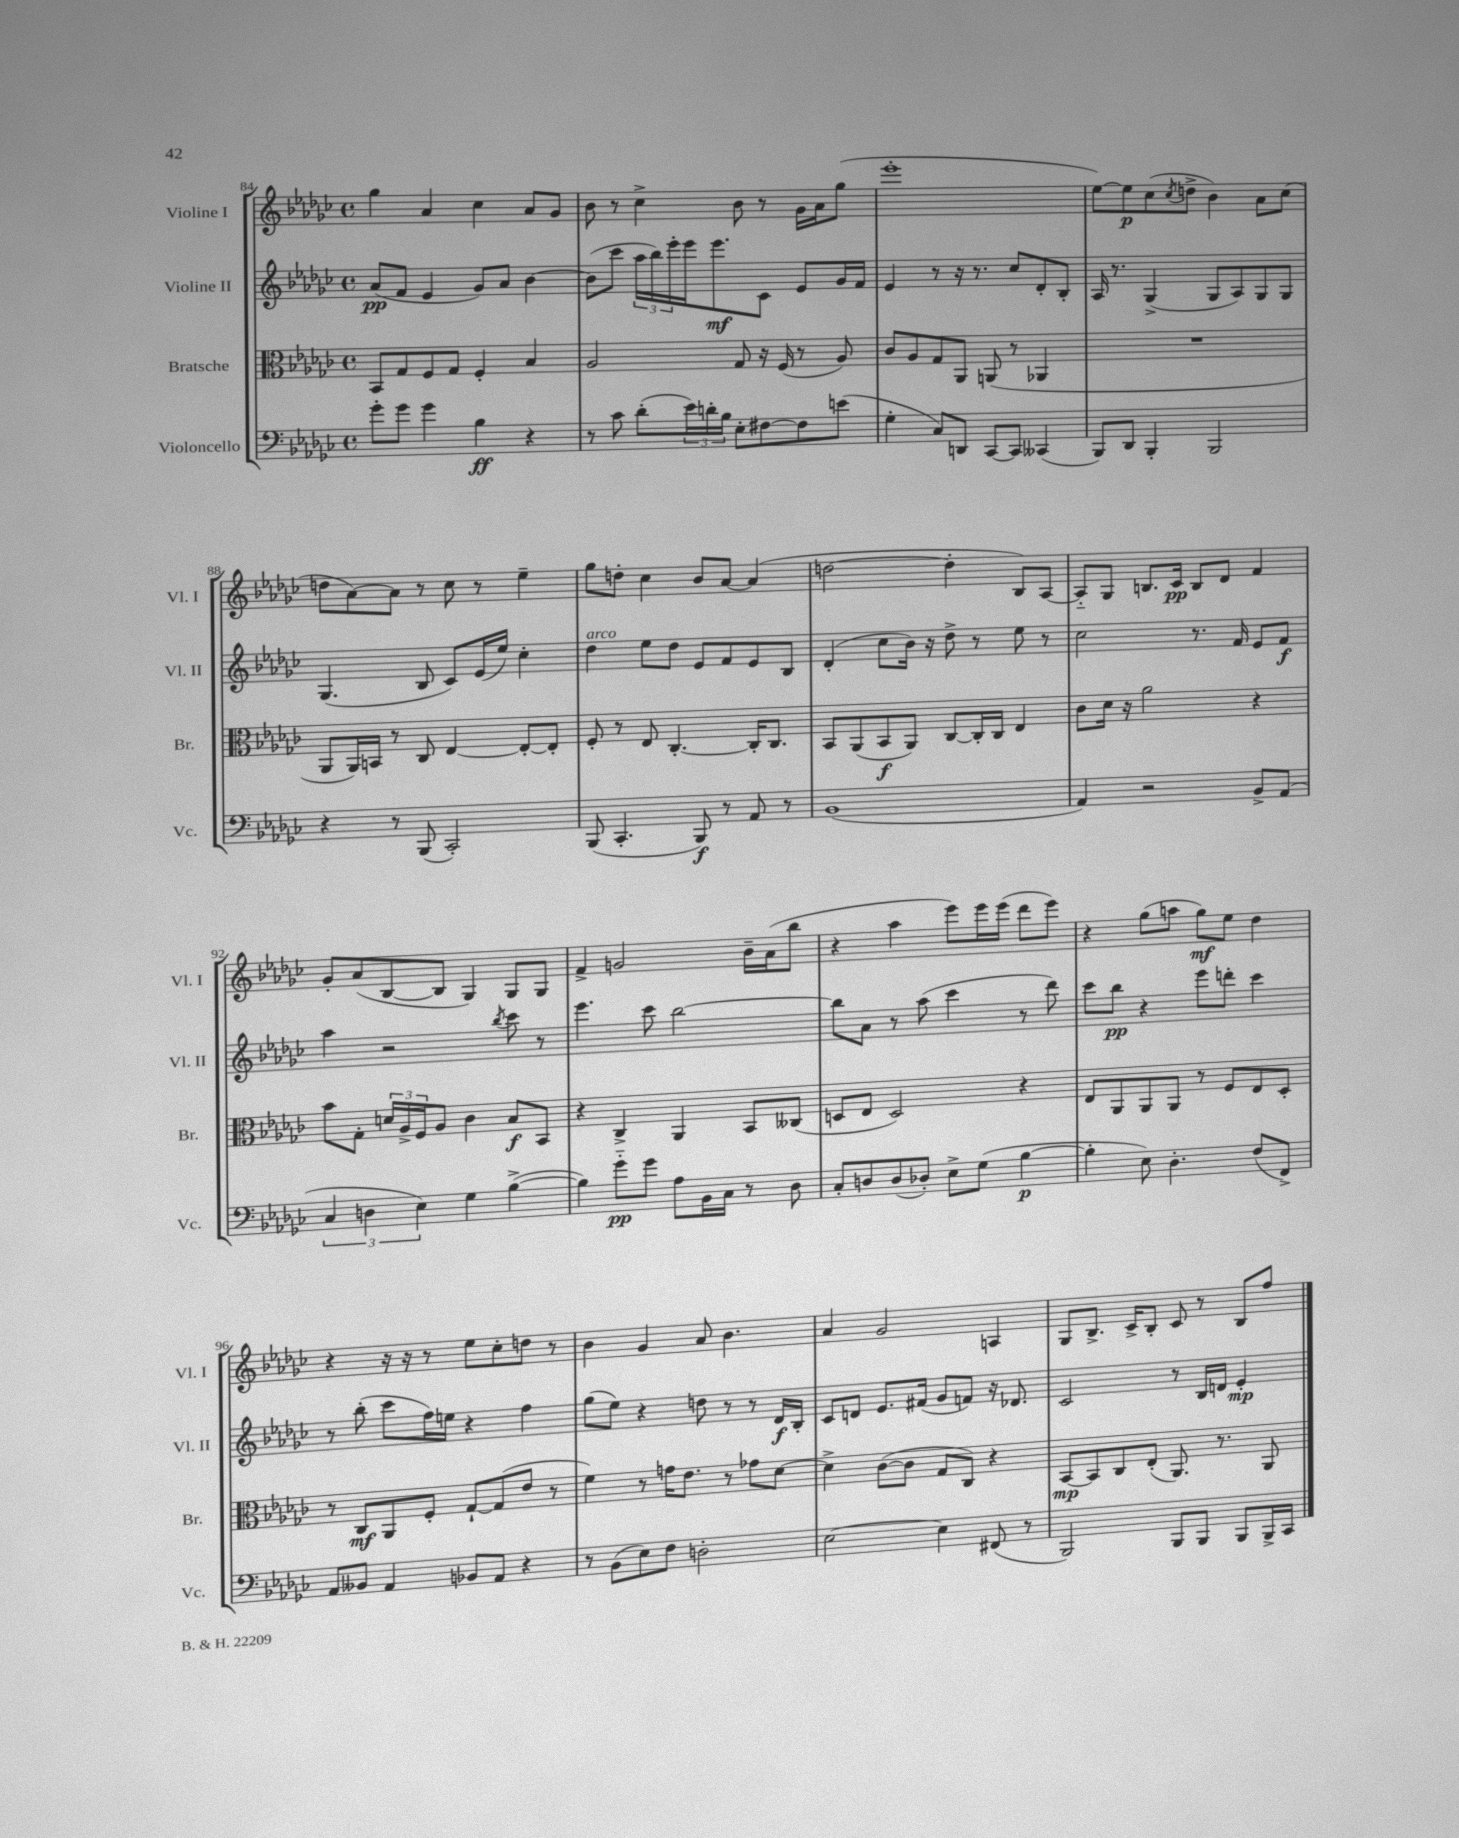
<<
\new StaffGroup <<
\new Staff = "s0" \with { instrumentName = "Violine I" shortInstrumentName = "Vl. I" } {
    \clef treble \key ges \major \defaultTimeSignature \time 4/4
    ges''4 aes'4 ces''4 aes'8 ges'8 |
    bes'8 r8 ces''4-> bes'8 r8 ges'16 aes'16 ges''8( |
    ees'''1-. |
    ees''8~) ees''8\p ces''8( \acciaccatura { ces''8 } d''8-> bes'4) aes'8 ces''8( |
    d''8 aes'8~) aes'8 r8 ces''8 r8 ees''4-- |
    ges''8 d''8-. ces''4 bes'8 aes'8~ aes'4( |
    d''2~ d''4-. bes8) aes8~ |
    aes8-_ ges8 b8. ces'16\pp b8 des'8 f'4 |
    ges'8-. aes'8( bes8~ bes8 ges4) ges8 ges8 |
    f'4-> g'2 bes'16-- aes'16( bes''8 |
    r4 aes''4 ees'''8) ees'''16 ees'''16( des'''8 ees'''8) |
    r4 ges''8( a''8 ges''8\mf) ees''8 des''4 |
    r4 r16 r16 r8 ees''8 ces''8-. d''8 r8 |
    bes'4 ges'4 aes'8 bes'4. |
    aes'4 ges'2 a4 |
    ges8 bes8.-> ces'16-> bes8-. ces'8 r8 bes8 f''8 \bar "|." |
}
\new Staff = "s1" \with { instrumentName = "Violine II" shortInstrumentName = "Vl. II" } {
    \clef treble \key ges \major \defaultTimeSignature \time 4/4
    aes'8\pp( f'8 ees'4 ges'8) aes'8 bes'4~ |
    bes'8( ces'''8 \tuplet 3/2 { aes''16 bes''16) ees'''16-. } ees'''16 ees'''8.\mf ces'8 ees'8 ges'16 f'16 |
    ees'4 r8 r16 r8. ces''8 des'8-. bes8-. |
    aes16 r8. ges4->( ges8 aes8) ges8 ges8 |
    ges4.( bes8 ces'8) ees'16( ees''16) ces''4-. |
    des''4^\markup { \italic "arco" } ees''8 des''8 ees'8 f'8 ees'8 bes8 |
    des'4-.( ces''8 bes'16) r16 des''8-> r8 ees''8 r8 |
    ces''2 r8. f'16 ees'8 f'8\f |
    aes''4 r2 \acciaccatura { bes''8 } ces'''8 r8 |
    ees'''4. ces'''8 bes''2~ |
    bes''8 aes'8 r8 aes''8( ces'''4 r8 des'''8) |
    ces'''8 bes''8\pp r4 ees'''8 d'''8-. ces'''4 |
    r8 bes''8-.( ces'''8 f''16) e''16 r4 f''4 |
    ges''8( ees''8) r4 d''8 r8 r8 des'16\f bes16-. |
    ces'8 d'8 ees'8. fis'16( ges'8 f'8) r16 des'8. |
    ces'2 r8 bes16 d'16 ees'4-.\mp \bar "|." |
}
\new Staff = "s2" \with { instrumentName = "Bratsche" shortInstrumentName = "Br." } {
    \clef alto \key ges \major \defaultTimeSignature \time 4/4
    bes,8 ges8 f8 ges8 f4-. bes4 |
    aes2 ges8 r16 f16( r8 aes8) |
    ces'8 aes8 ges8 aes,8 a,8( r8 aes,4 |
    R1 |
    aes,8 aes,16) b,16 r8 ces8 ees4~ ees8~-. ees8-. |
    f8-. r8 ees8 ces4.~-. ces16-. ces8. |
    bes,8 aes,8( bes,8\f aes,8) ces8~ ces16-. ces16 ees4 |
    ces'8 des'16 r16 aes'2 r4 |
    bes'8 ges8-. \tuplet 3/2 { d'16 aes16-> f16 } aes8 ces'4 bes8\f bes,8 |
    r4 ces4-> aes,4 bes,8 ceses8( |
    d8 ees8 d2) r4 |
    ees8 aes,8 aes,8 aes,8 r8 f8 ees8 des8-. |
    r8 ces8\mf aes,8 f8-. ges8~-! ges8( ees'8 r8 |
    f'4) r8 g'16 ees'8. r8 ges'8 des'8~ |
    des'4-> ces'8~( ces'8 ges8 ces8) r4 |
    bes,8~\mp bes,8 ces8 ees8-.( aes,8.) r8. aes,8 \bar "|." |
}
\new Staff = "s3" \with { instrumentName = "Violoncello" shortInstrumentName = "Vc." } {
    \clef bass \key ges \major \defaultTimeSignature \time 4/4
    ges'8-. ges'8 ges'4 bes4\ff r4 |
    r8 ces'8 des'8-.( \tuplet 3/2 { ees'16) d'16-. bes16 } ees8-. fis8~ fis8 e'8( |
    ges4-. ces8) d,8 ces,8~ ces,8 ceses,4( |
    bes,,8) des,8 bes,,4-. bes,,2 |
    r4 r8 bes,,8( ces,2-.) |
    bes,,8( ces,4.-. bes,,8\f) r8 aes,8 r8 |
    bes,1( |
    aes,4) r2 bes,8-> aes,8( |
    \tuplet 3/2 { ces4 d4 ees4) } ges4 bes4~->( |
    bes4) ges'8-_\pp ges'8 aes8 bes,16 ces16 r8 des8 |
    ces8-. d8 d8( des8-.) ees8-> ges8( bes4~\p |
    bes4-. ees8) des4.-. f8( f,8->) |
    aes,8 beses,8 aes,4 bes,8 aes,8 r4 |
    r8 bes,8( ees8) f8 d2-. |
    ees2~ ees4 fis,8( r8 |
    bes,,2) bes,,8 bes,,8 bes,,8 bes,,16-> ces,16 \bar "|." |
}
>>
>>
\layout { \context { \Score currentBarNumber = #84 } }
